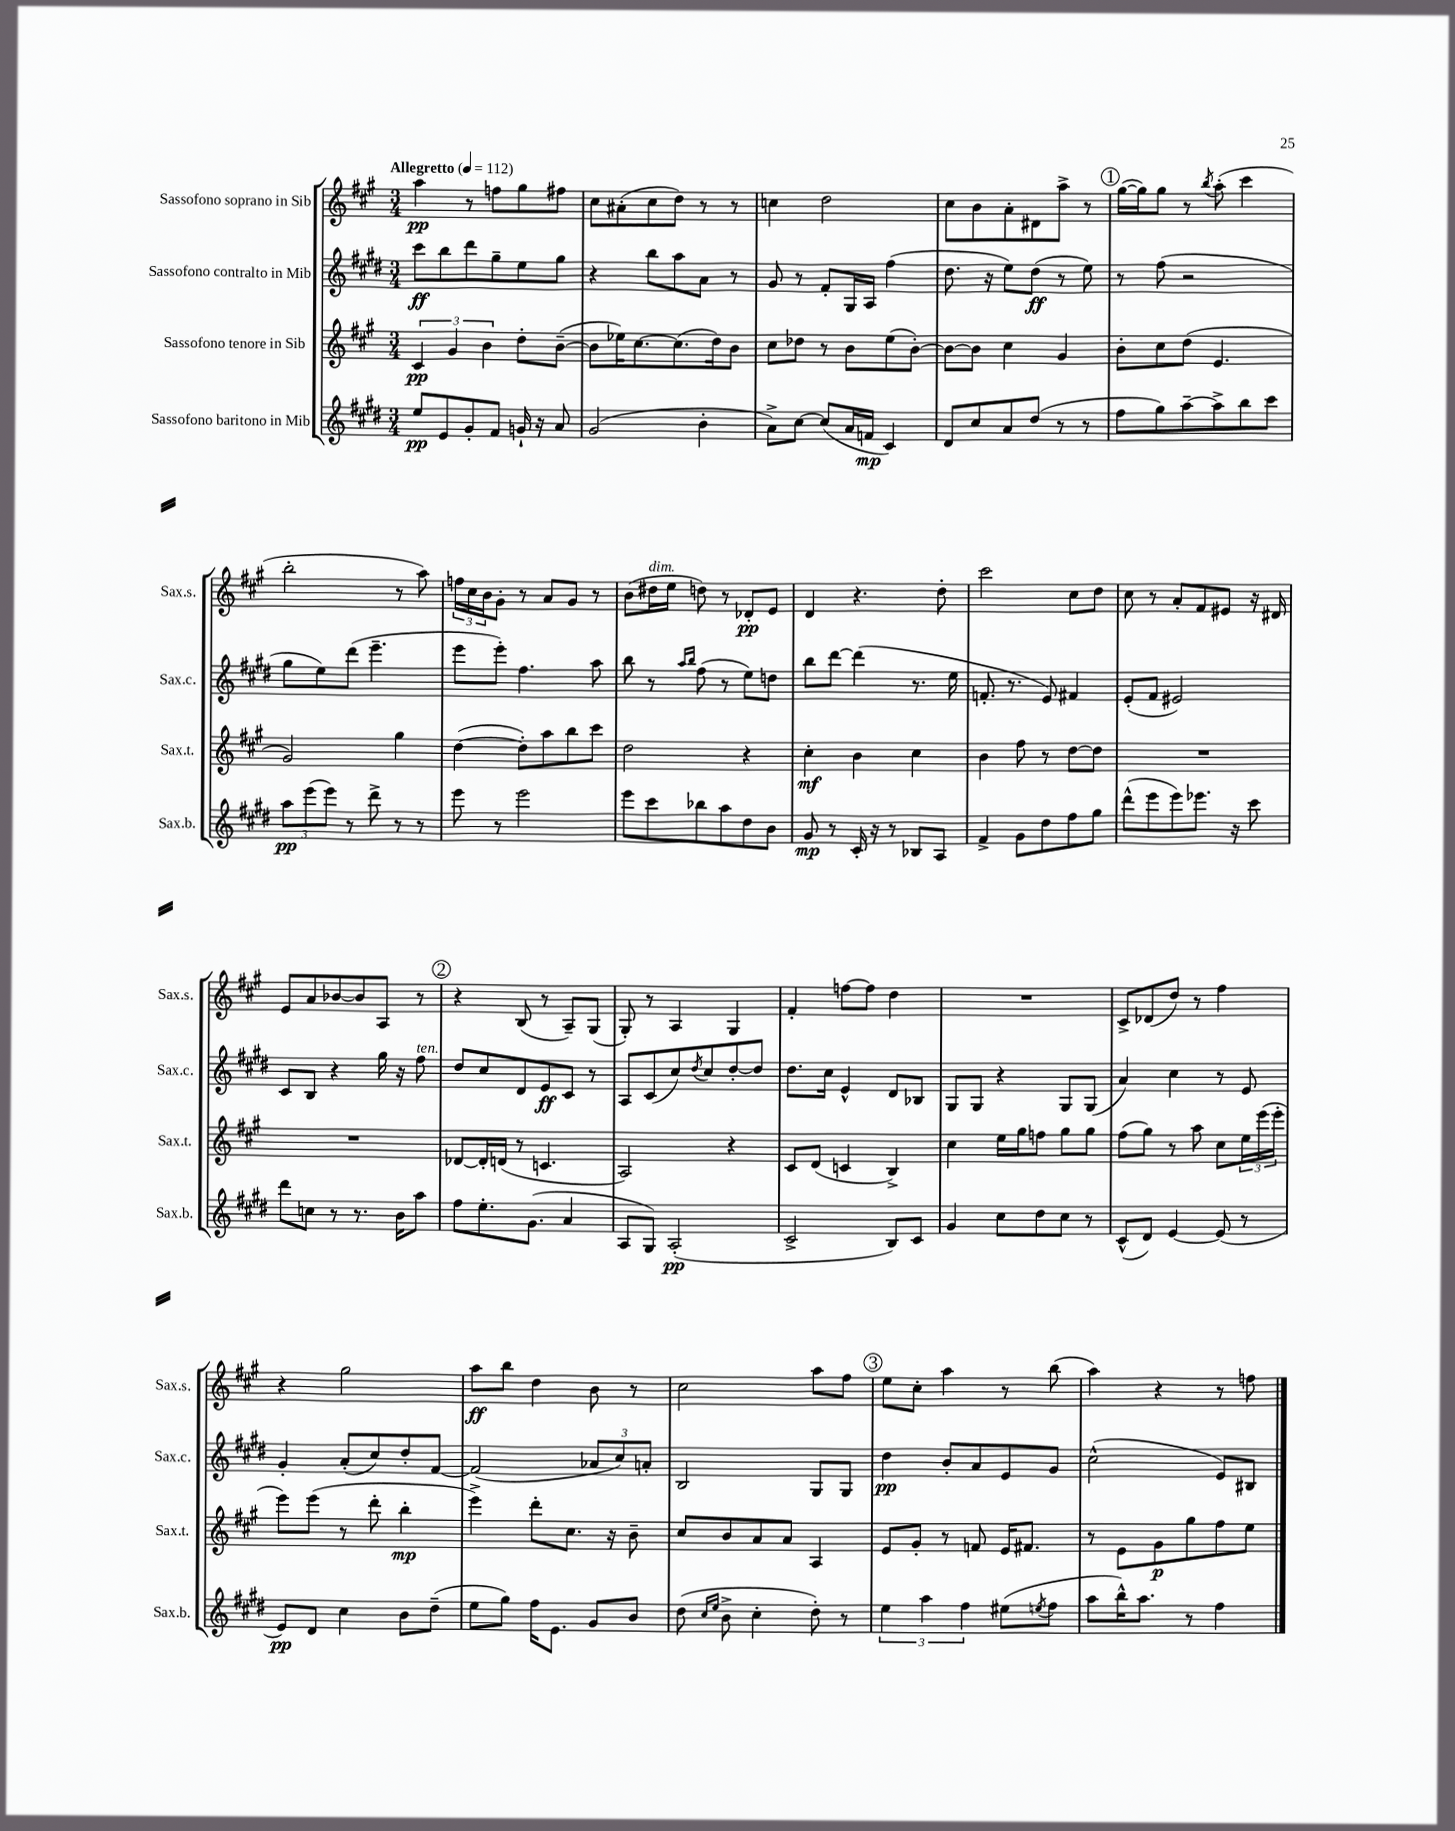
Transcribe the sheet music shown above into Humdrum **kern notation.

**kern	**kern	**kern	**kern
*staff4	*staff3	*staff2	*staff1
*clefG2	*clefG2	*clefG2	*clefG2
*k[f#c#g#d#]	*k[f#c#g#]	*k[f#c#g#d#]	*k[f#c#g#]
*M3/4	*M3/4	*M3/4	*M3/4
*MM112	*MM112	*MM112	*MM112
8ee/L	6c#/	8ccc#\L	4aa\
8e/	.	8bb\	.
.	6g#/	.	.
8g#'/	.	8ddd#\	8r
.	6b\	.	.
8f#/J	.	8gg#~\	8ff\L
16g`/	8dd'\L	8ee\	8gg#\
16r	.	.	.
8a/	([8b~\J	8gg#\J	8ff#\J
=	=	=	=
(2g#/	8b\]L	4r	8cc#\L
.	16ee-\K)	.	(8a#'\
.	[8.cc#\	.	.
.	.	8bb\L	8cc#\
.	(8.cc#\]	8aa\	8dd\J)
4b'\	.	8a\J	8r
.	16dd\k)	.	.
.	8b\J	8r	8r
=	=	=	=
8a^\L)	8cc#\L	8g#/	4cc\
[8cc#\J	8dd-\J	8r	.
(8cc#/]L	8r	8f#'/L	2dd\
16a/L	8b\L	16G#/L	.
16f/JJ	.	16A/JJ	.
4c#/)	(8ee\	(4ff#\	.
.	[8b'\J)	.	.
=	=	=	=
8d#/L	8b\_L	8.dd#\	8cc#\L
8cc#/	8b\]J	.	8b\
.	.	16r	.
8a/	4cc#\	8ee\L)	8a'\
(8dd#/J	.	(8dd#\J	8d#\
8r	4g#/	8r	8aa^\J
8r	.	8ee\)	8r
=	=	=	=
8ff#\L	8b'\L	8r	([16gg#\LL
.	.	.	16gg#\]J)
8gg#\)	8cc#\	(8ff#\	8gg#\J
[8aa~\	(8dd\J	2r	8r
.	.	.	8qbb/
8aa^\]	4.e/	.	(8aa'\
8bb\	.	.	4ccc#\
8ccc#\J	.	.	.
=	=	=	=
12aa\L	2g#/)	8gg#\L	2bb'\
(12eee\	.	.	.
.	.	8ee\)	.
12eee\J)	.	.	.
8r	.	(8ddd#\J	.
8ddd#^\	.	4.eee~\	.
8r	4gg#\	.	8r
8r	.	.	8aa\)
=	=	=	=
8eee\	([4dd\	8eee\L	24ff\LL
.	.	.	24cc#\
.	.	.	24b\J
8r	.	8eee'\J)	8g#'\J
2eee\	8dd'\]L)	4.ff#\	8r
.	8aa\	.	8a/L
.	8bb\	.	8g#/J
.	8ccc#\J	8aa\	8r
=	=	=	=
8eee\L	2dd\	8bb\	(8b\L
8ccc#\	.	8r	16dd#\L
.	.	.	16ee\JJ
.	.	16qqaa/LL	.
.	.	16qqbb/JJ	.
8bb-\	.	(8ff#\	8dd\)
8aa\	.	8r	8r
8dd#\	4r	8ee\L)	8d-'/L
8b\J	.	8dd\J	8e/J
=	=	=	=
8g#/	4cc#'\	8bb\L	4d/
8r	.	[8ddd#\J	.
16c#'/	4b\	(4ddd#\]	4.r
16r	.	.	.
8r	.	.	.
8B-/L	4cc#\	8.r	.
8A/J	.	.	8dd'\
.	.	16ee\	.
=	=	=	=
4f#^/	4b\	8.f'/	2ccc#\
.	.	8.r	.
8g#\L	8ff#\	.	.
8dd#\	8r	8e/)	.
8ff#\	[8dd\L	4f#/	8cc#\L
8gg#\J	8dd\]J	.	8dd\J
=	=	=	=
(8ddd#^^\L	2.r	(8e'/L	8cc#\
8eee\	.	8f#/J	8r
8eee\)	.	2e#/)	8a'/L
8.eee-\J	.	.	8f#/
.	.	.	8e#/J
16r	.	.	.
8ccc#\	.	.	16r
.	.	.	16d#/
=	=	=	=
8ddd#\L	2.r	8c#/L	8e/L
8cc\J	.	8B/J	8a/
8r	.	4r	[8b-/
8.r	.	.	8b-/]
.	.	16gg#\	8A/J
16b\LK	.	16r	.
8aa\J	.	8ff#\	8r
=	=	=	=
8ff#\L	[8d-/L	8dd#/L	4r
8.ee'\	16d-'/]L	8cc#/	.
.	(16d/JJ	.	.
.	8r	8d#/	(8B/
(8.g#\J	.	.	.
.	4.c/	8e/	8r
4a/	.	8c#/J	8A~/L)
.	.	8r	(8G#/J
=	=	=	=
8A/L	2A/)	8A/L	8G#'/)
8G#/J)	.	(8c#/	8r
(2A'/	.	8cc#/)	4A/
.	.	8qdd#/	.
.	.	8cc#/	.
.	4r	[8dd#'/	4G#/
.	.	8dd#/]J	.
=	=	=	=
2c#^/	8c#/L	8.dd#\L	4f#'/
.	(8d/J	.	.
.	.	16cc#\Jk	.
.	4c/	4e^^/	[8ff\L
.	.	.	8ff\]J
8B/L)	4B^/)	8d#/L	4dd\
8c#/J	.	8B-/J	.
=	=	=	=
4g#/	4cc#\	8G#/L	2.r
.	.	8G#/J	.
8cc#\L	16ee\LL	4r	.
.	16gg#\J	.	.
8dd#\	8ff\J	.	.
8cc#\J	8gg#\L	8G#/L	.
8r	8gg#\J	(8G#/J	.
=	=	=	=
(8c#^^/L	(8ff#\L	4a/)	8c#^/L
8d#/J)	8gg#\J)	.	(8d-/
[4e/	8r	4cc#\	8dd/J)
.	8aa\	.	8r
(8e/]	8cc#\L	8r	4ff#\
8r	24ee\L	8e/	.
.	(24eee\	.	.
.	24eee'\JJ	.	.
=	=	=	=
8e/L)	8eee\L)	4g#'/	4r
8d#/J	(8eee\J	.	.
4cc#\	8r	(8a'/L	2gg#\
.	8ddd'\	8cc#/)	.
8b\L	4bb'\	8dd#'/	.
(8dd#~\J	.	[8f#/J	.
=	=	=	=
8ee\L	4eee^\)	(2f#/]	8aa\L
8gg#\J)	.	.	8bb\J
16ff#\LK	8ddd'\L	.	4dd\
8.e\J	.	.	.
.	8.cc#\J	.	.
8g#/L	.	12a-/L	8b\
.	16r	.	.
.	.	12cc#/)	.
8b/J	8b~\	.	8r
.	.	12a'/J	.
=	=	=	=
(8dd#\	8cc#/L	2B/	2cc#\
16qqcc#/LL	.	.	.
16qqee/JJ	.	.	.
8b^\	8b/	.	.
4cc#'\	8a/	.	.
.	8a/J	.	.
8dd#'\)	4A/	8G#/L	8aa\L
8r	.	8G#/J	8ff#\J
=	=	=	=
6ee\	8e/L	4dd#\	8ee\L
.	8g#'/J	.	8cc#'\J
6aa\	.	.	.
.	8r	8b'/L	4aa\
6ff#\	.	.	.
.	8f/	8a/	.
(8ee#\L	16e/LK	8e/	8r
.	8.f#/J	.	.
8qee/	.	.	.
8ff#\J	.	8g#/J	(8bb\
=	=	=	=
8aa\L	8r	(2cc#^^\	4aa\)
16bb^^\K)	8e\L	.	.
8.aa\J	.	.	.
.	8g#\	.	4r
8r	8gg#\	.	.
4ff#\	8ff#\	8e/L)	8r
.	8ee\J	8B#/J	8ff\
==	==	==	==
*-	*-	*-	*-
